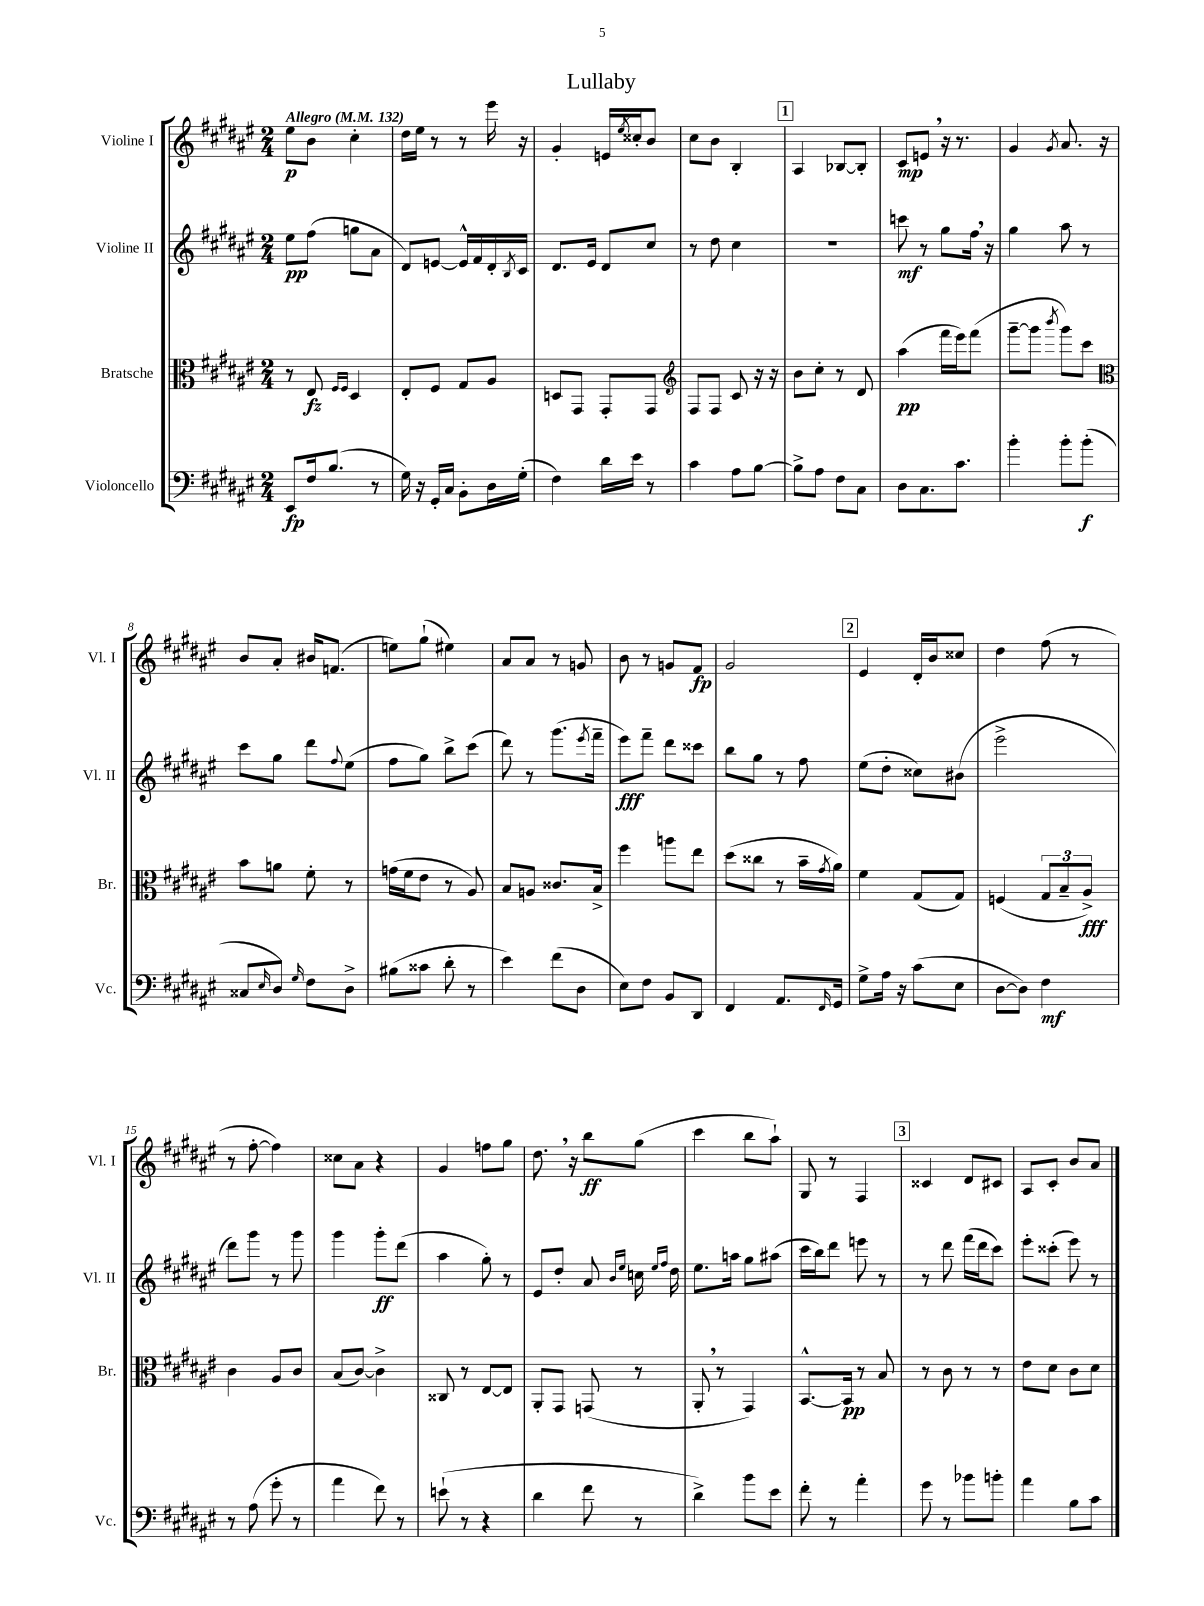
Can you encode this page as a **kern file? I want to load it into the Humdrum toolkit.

**kern	**kern	**kern	**kern
*staff4	*staff3	*staff2	*staff1
*clefF4	*clefC3	*clefG2	*clefG2
*k[f#c#g#d#a#e#]	*k[f#c#g#d#a#e#]	*k[f#c#g#d#a#e#]	*k[f#c#g#d#a#e#]
*M2/4	*M2/4	*M2/4	*M2/4
*MM132	*MM132	*MM132	*MM132
8EE#	8r	8ee#	8ee#
16F#	8E#	(8ff#	8b
(8.B	.	.	.
.	16qqF#	.	.
.	16qqF#	.	.
.	4D#	8gg	4cc#'
8r	.	8a#	.
=	=	=	=
16G#)	8E#'	8d#)	16dd#
16r	.	.	16ee#
16GG#'	8F#	[8e	8r
16C#	.	.	.
8BB'	8G#	16e^^]	8r
.	.	16f#	.
16D#	8A#	16d#'	16eee#
.	.	8qB	.
(16G#'	.	16c#	16r
=	=	=	=
4F#)	8D	8.d#	4g#'
.	8GG#	.	.
.	.	16e#	.
16d#	8GG#'	8d#	16e
.	.	.	8qee#
16e#	.	.	16cc##'
8r	8GG#	8cc#	8b
=	=	=	=
*	*clefG2	*	*
4c#	8F#	8r	8cc#
.	8F#	8dd#	8b
8A#	8c#	4cc#	4B'
[8B	16r	.	.
.	16r	.	.
=	=	=	=
8B^]	8b	2r	4A#
8A#	8cc#'	.	.
8F#	8r	.	[8B-
8C#	8d#	.	8B-']
=	=	=	=
8D#	(4aa#	8ccc	8c#
8.C#	.	8r	8e
.	16fff#	8gg#	16r
8.c#	16eee#)	.	8.r
.	(8fff#	16ff#	.
.	.	16r	.
=	=	=	=
4b'	[8ggg#~	4gg#	4g#
.	8ggg#]	.	.
.	8qbbb	.	8qg#
8b'	8ggg#)	8aa#	8.a#
(8b'	8ccc#	8r	.
.	.	.	16r
=	=	=	=
*	*clefC3	*	*
8C##	8b	8ccc#	8b
16qqE#	.	.	.
8D#)	8a	8gg#	8a#'
16qqG#	.	.	.
8F#	8f#'	8ddd#	16b#
.	.	.	(8.f
.	.	8qqff#	.
8D#^	8r	(8ee#	.
=	=	=	=
(8B#	(16g	8ff#	8ee)
.	16f#	.	.
8c##	8e#	8gg#)	(8gg#`
8d#'	8r	8bb^	4ee#)
8r	8A#)	(8ccc#	.
=	=	=	=
4e#)	8B	8ddd#)	8a#
.	8A	8r	8a#
(8f#	8.c##	(8.ggg#	8r
8D#	.	.	8g
.	.	8qeee#	.
.	16B^	16fff#~	.
=	=	=	=
8E#)	4ff#	8eee#)	8b
8F#	.	8fff#~	8r
8BB	8aa	8ddd#	8g
8DD#	8ee#	8ccc##	8f#
=	=	=	=
4FF#	(8dd#	8bb	2g#
.	8cc##	8gg#	.
8.AA#	8r	8r	.
.	16b~	8ff#	.
16qqFF#	8qg#	.	.
16GG#	16a#)	.	.
=	=	=	=
8G#^	4f#	(8ee#	4e#
16A#	.	8dd#'	.
16r	.	.	.
(8c#	(8G#	8cc##)	16d#'
.	.	.	16b
8E#	8G#)	(8b#	8cc##
=	=	=	=
[8D#	(4F	2eee#^	4dd#
8D#])	.	.	.
4F#	12G#	.	(8ff#
.	12B~	.	.
.	.	.	8r
.	12A#^)	.	.
=	=	=	=
8r	4c#	8ddd#)	8r
(8A#	.	8ggg#	[8ff#'
8g#'	8A#	8r	4ff#])
8r	8c#	8ggg#	.
=	=	=	=
4a#	(8B	4ggg#	8cc##
.	[8c#)	.	8a#
8f#)	4c#^]	8ggg#'	4r
8r	.	(8ddd#	.
=	=	=	=
(8e`	8C##	4aa#	4g#
8r	8r	.	.
4r	[8E#	8gg#')	8ff
.	8E#]	8r	8gg#
=	=	=	=
4d#	8AA#'	8e#	8.dd#
.	8GG#	8dd#'	.
.	.	.	16r
8f#	(8GG	8a#	8bb
.	.	16qqb	.
.	.	16qqee#	.
8r	8r	16cc	(8gg#
.	.	16qqee#	.
.	.	16qqff#	.
.	.	16dd#	.
=	=	=	=
4d#^)	8AA#'	8.ee#	4ccc#
.	8r	.	.
.	.	16aa	.
8b	4GG#)	8gg#	8bb
8e#	.	(8aa#	8aa#`)
=	=	=	=
8f#'	[8.BB^^	16ccc#	8G#
.	.	16bb)	.
8r	.	8ddd#	8r
.	16BB]	.	.
4a#'	8r	8eee	4F#
.	8B	8r	.
=	=	=	=
8g#	8r	8r	4c##
8r	8c#	8ddd#	.
8b-	8r	(16fff#	8d#
.	.	16ddd#	.
8b'	8r	8ccc#)	8c#
=	=	=	=
4a#	8e#	8eee#'	8A#
.	8d#	(8ccc##'	8c#'
8B	8c#	8eee#)	8b
8c#	8d#	8r	8a#
==	==	==	==
*-	*-	*-	*-
